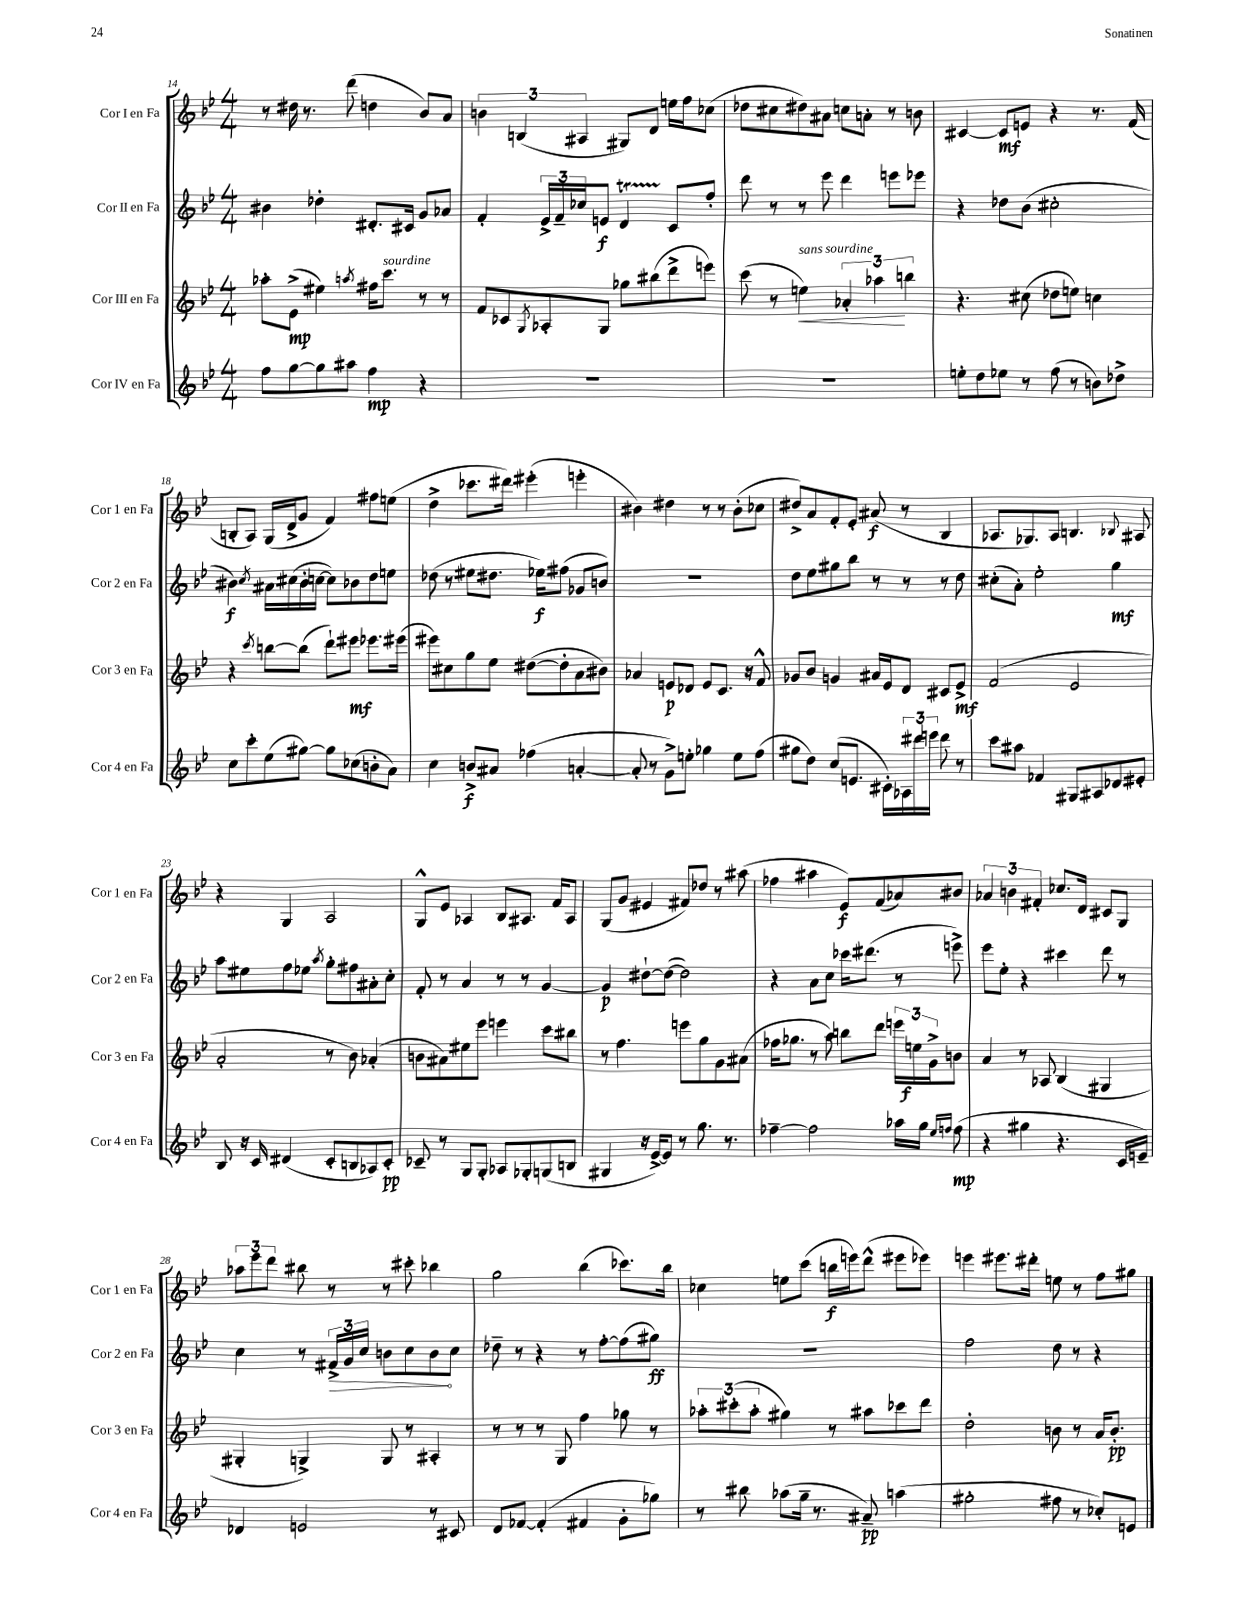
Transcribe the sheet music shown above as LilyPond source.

<<
\new StaffGroup <<
\new Staff = "s0" \with { instrumentName = "Cor I en Fa" shortInstrumentName = "Cor 1 en Fa" } {
    \clef treble \key bes \major \numericTimeSignature \time 4/4
    r8 dis''16 r8. d'''8( d''4 bes'8) a'8 |
    \tuplet 3/2 { b'4 b4( ais4 } gis8) d'8 e''16 f''16 ces''8( |
    des''8 cis''8 dis''8) ais'8 c''8 a'8-. r8 b'8 |
    cis'4~ cis'8\mf e'8 r4 r8. f'16( |
    b8-. a8) g16( d'16-> g'8 f'4) fis''8 e''8( |
    d''4-> ces'''8. dis'''16) eis'''4-.( e'''4-. |
    bis'4) dis''4 r8 r8 bis'8-.( ces''8 |
    dis''8->) a'8 f'8-. ees'8-. ais'8\f( r8 bes4 |
    aes8. ges8.) aes8 b4. \appoggiatura { bes8 } ais8 |
    r4 g4 a2 |
    g8-^ ees'8 aes4 bes8 ais8. f'16 ais8 |
    g8( g'8 eis'4 fis'8) des''8 r8 ais''8( |
    fes''4 ais''4 ees'8\f) f'8( aes'8) bis'8 |
    \tuplet 3/2 { aes'4 b'4 fis'4-. } ces''8. d'16 cis'8 g8 |
    \tuplet 3/2 { aes''8 ees'''8 d'''8 } bis''8 r8 r8 cis'''8-. bes''4 |
    g''2 bes''4( ces'''8.) bes''16 |
    ces''4 e''8 c'''8( b''16\f e'''16) d'''8-^( eis'''8 ees'''8) |
    e'''4 eis'''8. dis'''16-. e''8 r8 f''8 gis''8 \bar "|." |
}
\new Staff = "s1" \with { instrumentName = "Cor II en Fa" shortInstrumentName = "Cor 2 en Fa" } {
    \clef treble \key bes \major \numericTimeSignature \time 4/4
    bis'4 des''4-. dis'8.-. cis'16 g'8 aes'8 |
    f'4-. \tuplet 3/2 { ees'16-> f'16-- ces''16 } e'8\f d'4\startTrillSpan c'8\stopTrillSpan f''8-. |
    d'''8 r8 r8 ees'''8 d'''4 e'''8 ees'''8 |
    r4 des''8 bes'8( cis''2-. |
    bis'4\f) \acciaccatura { c''8 } ais'16 cis''16( bis'16-. c''16~ c''8) bes'8 d''8 e''8 |
    des''8( r8 eis''8 dis''8. ees''16\f) fis''8( ges'8 b'8) |
    R1 |
    d''8 ees''8 gis''8 bes''8 r8 r8 r8 d''8 |
    cis''8-.( a'8-.) ees''2-. g''4\mf |
    a''8 eis''8 f''8 ees''8 \acciaccatura { a''8 } g''8-. fis''8 ais'8-. c''8-. |
    f'8-. r8 a'4 r8 r8 g'4~ |
    g'4\p dis''8~-! dis''8~( dis''2) |
    r4 a'8 c''8 ces'''16 dis'''8.( r8 e'''8->) |
    ees'''8 ees''8-. r4 cis'''4 d'''8 r8 |
    c''4 r8 \tuplet 3/2 { \once \override Hairpin.circled-tip = ##t fis'16->\> g'16 c''16 } b'8 c''8 b'8\! c''8 |
    des''8-- r8 r4 r8 f''8~-. f''8( gis''8\ff) |
    R1 |
    f''2 d''8 r8 r4 \bar "|." |
}
\new Staff = "s2" \with { instrumentName = "Cor III en Fa" shortInstrumentName = "Cor 3 en Fa" } {
    \clef treble \key bes \major \numericTimeSignature \time 4/4
    aes''8-. ees'8->\mp( eis''4) \acciaccatura { a''8 } fis''16 c'''8.^\markup { \italic "sourdine" } r8 r8 |
    f'8 ces'8 \acciaccatura { g8 } aes8-. g8 ges''8 bis''8( d'''8-> e'''8) |
    c'''8( r8 e''4\<^\markup { \italic "sans sourdine" }) \tuplet 3/2 { aes'4-. aes''4\! b''4 } |
    r4. cis''8( des''8 e''8) c''4 |
    r4 \acciaccatura { c'''8 } b''8~ b''8( d'''8-!) eis'''8\mf ees'''8. eis'''16( |
    eis'''8) cis''8 g''8 ees''8 dis''8~( dis''8-. a'8 bis'8) |
    aes'4 e'8\p des'8 e'8 c'8. r16 f'8-^ |
    ges'8 bes'8 g'4 ais'16 ees'16 d'8 cis'8 ees'8->\mf |
    f'2( ees'2 |
    a'2-. r8 bes'8) aes'4-.( |
    b'8 ais'8) eis''8 ees'''8 e'''4 c'''8 bis''8 |
    r8 f''4. e'''8 g''8 g'8 ais'8( |
    fes''16 ges''8. r8 a''8) b''8 d'''8 \tuplet 3/2 { e'''16 e''16\f g'16-> } b'8 |
    a'4 r8 aes8 bes4( gis4 |
    gis4-. g4->) g8 r8 ais4-. |
    r8 r8 r8 g8 f''4 ges''8 r8 |
    \tuplet 3/2 { aes''8-. cis'''8-.( aes''8-. } gis''4) r8 ais''8 ces'''8 d'''8 |
    d''2-. b'8 r8 a'16 b'8.-.\pp \bar "|." |
}
\new Staff = "s3" \with { instrumentName = "Cor IV en Fa" shortInstrumentName = "Cor 4 en Fa" } {
    \clef treble \key bes \major \numericTimeSignature \time 4/4
    f''8 g''8~ g''8 ais''8 f''4\mp r4 |
    R1 |
    r1 |
    e''8-. d''8 ees''8 r8 f''8( r8 b'8) des''8-> |
    c''8 c'''8-. ees''8( gis''8~) gis''8 ces''8( b'8-. a'8) |
    c''4 b'8->\f ais'8 fes''4( a'4~-. |
    a'8-. r8 g'8->) e''8-. ges''4 e''8 f''8( |
    gis''8 d''8) c''8( e'8. cis'16-.) \tuplet 3/2 { aes16 dis'''16 e'''16 } dis'''8 r8 |
    c'''8 ais''8 fes'4 gis8 ais8 des'8 eis'8-. |
    bes8 r16 c'16 dis'4( c'8-. b8 aes8) c'8-.\pp |
    ces'8-- r8 g8 g8-. aes8 ges8-. g8( b8 |
    gis4 r16 ees'16~->) ees'8 r8 g''8. r8. |
    fes''4~-- fes''2 aes''16 g''16 \grace { ees''16 f''16 } f''8\mp( |
    r4 gis''4 r4. c'16 e'16--) |
    des'4 e'2 r8 cis'8 |
    d'8 fes'8~ fes'4-.( fis'4 g'8-. ges''8) |
    r8 bis''8 aes''8( g''16-- r8. ais'8--\pp) a''4( |
    gis''2-. fis''8 r8 ces''8-.) e'8 \bar "|." |
}
>>
>>
\layout { \context { \Score currentBarNumber = #14 } }
